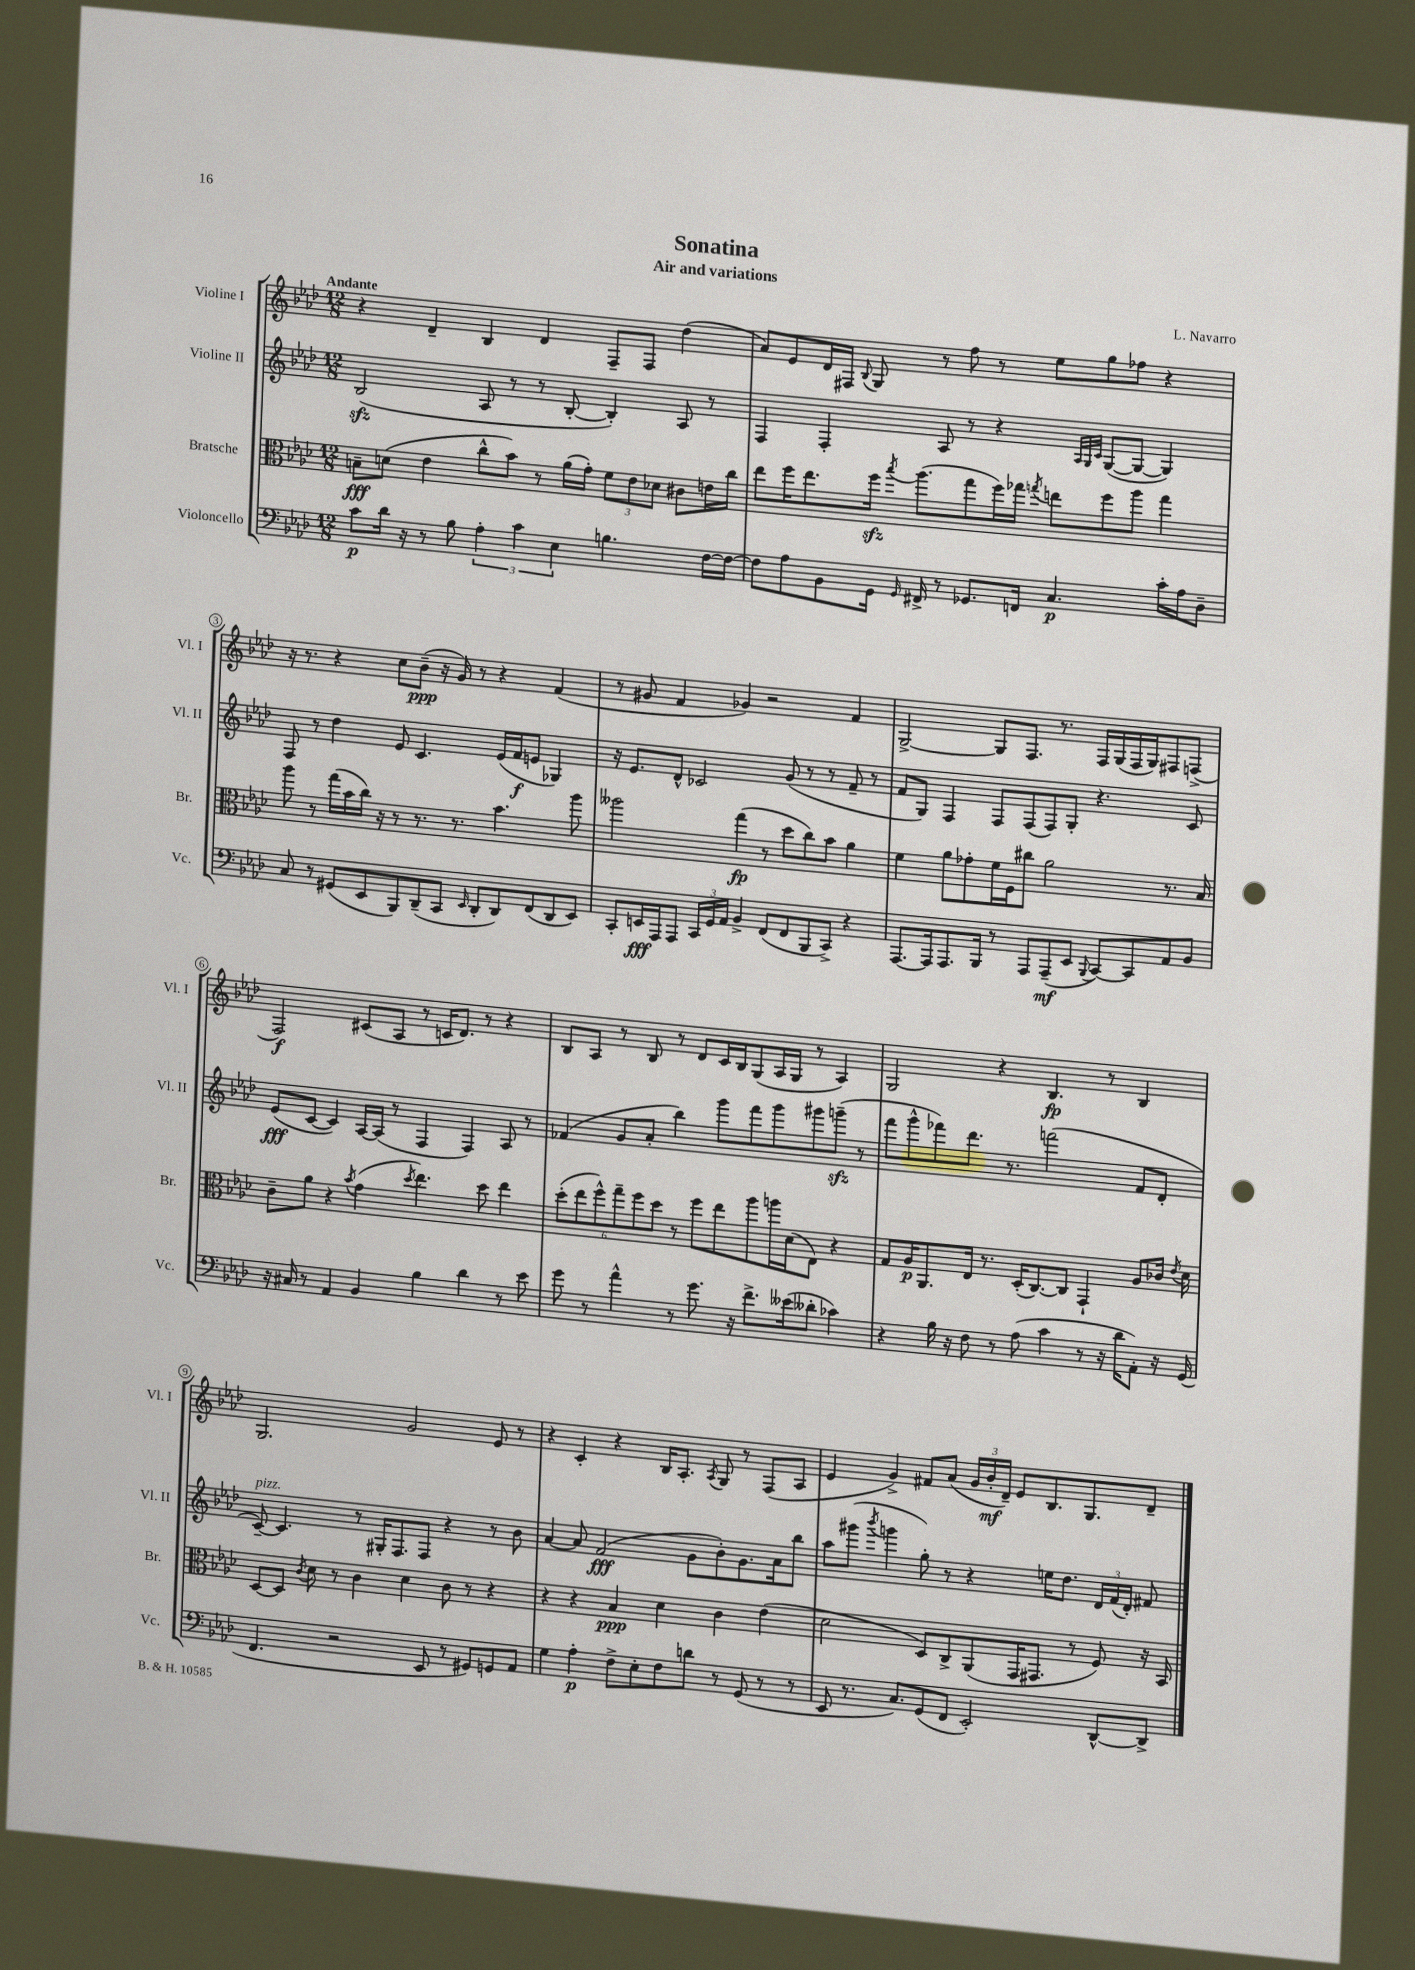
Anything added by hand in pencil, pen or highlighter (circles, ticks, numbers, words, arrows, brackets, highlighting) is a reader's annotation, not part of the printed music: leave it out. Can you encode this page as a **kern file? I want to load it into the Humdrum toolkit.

**kern	**kern	**kern	**kern
*staff4	*staff3	*staff2	*staff1
*clefF4	*clefC3	*clefG2	*clefG2
*k[b-e-a-d-]	*k[b-e-a-d-]	*k[b-e-a-d-]	*k[b-e-a-d-]
*M12/8	*M12/8	*M12/8	*M12/8
8c	8B~	(2B-	4r
16d-	(8d	.	.
16r	.	.	.
8r	4e-	.	4d-~
8B-	.	.	.
6A-'	8cc^^	8A-	4B-
.	8b-)	8r	.
6c	.	.	.
.	8r	8r	4d-
6E-	.	.	.
.	(16a-	[8B-'	.
.	16g')	.	.
4.B	12f	4B-'])	8F~
.	12e-	.	.
.	.	.	8F
.	12d-	.	.
.	8c#	8A-	(4dd-
[16F	16e	8r	.
16F_	16cc	.	.
=	=	=	=
8F]	8ee-	4F	8a-)
8A-	16ff	.	8e-
.	8.ee-	.	.
8BB-	.	4F'	16d-
.	.	.	16F#
.	.	.	8qqB-
16GG	16ff	.	8G
16qqGG	8qbb-	.	.
16FF#^	(8.aa-	.	.
8r	.	8A-	8r
8.GG-	8gg	8r	8ff
.	16ff)	4r	8r
16FF	16gg-	.	.
.	8qgg	.	.
4.C	8ee	.	8ee-
.	.	32qqA-	.
.	.	32qqG	.
.	.	32qqc	.
.	8ff	([8G	8gg
.	8aa-	8G_	8ff-
16c'	4gg	4G])	4r
16A-	.	.	.
8D-~	.	.	.
=	=	=	=
8C	8aa-	8F	16r
.	.	.	8.r
8r	8r	8r	.
(8GG#	(16gg	4dd-	4r
.	16b-	.	.
8EE-	16cc)	.	.
.	16r	.	.
8BBB-)	8r	8e-	8cc
(8DD-~	8.r	4.c	(8b-~
8CC	.	.	16r
.	8.r	.	16g)
16qqEE-	.	.	.
8DD-'	.	.	8r
8DD-)	4.b-	(16e-	4r
.	.	16f	.
(8FF	.	8e	.
8DD-	.	4G-)	(4f
8EE-)	8aa-	.	.
=	=	=	=
8CC'	2aa--	16r	8r
.	.	8.e-	.
16EE	.	.	8g#
16AAA-	.	.	.
8AAA-	.	8d-^^	4f
24CC	.	2c-	.
24GG	.	.	.
24AA-	.	.	.
4BB-^	(4gg	.	4g-)
(8FF	8r	.	2r
8FF	8dd-	(8g	.
8BBB-	8cc)	8r	.
8CC^)	8b-	8r	.
4r	4a-	8f~	4f
.	.	8r	.
=	=	=	=
[8.AAA-	4f	8f	[2G^
.	.	8G)	.
16AAA-]	.	.	.
8.AAA-	8a-	4F	.
.	8g-'	.	.
16BBB-	.	.	.
8r	16f	8F	8G]
.	16F	.	.
8AAA-	8cc#	(8F	8.F
(8AAA-~	2a-	8F)	.
.	.	.	8.r
8EE-	.	8G'	.
8qqBBB-	.	.	.
[8CC)	.	4.r	16F
.	.	.	(16G
8CC]	.	.	16F
.	.	.	16G)
8AA-	8.r	.	8F#
8BB-	.	8c	(8F^
.	16B-	.	.
=	=	=	=
16r	8c~	(8e-	2F)
16C#	.	.	.
8r	8a-	[8c	.
4AA-	4r	4c])	.
.	8qb-	.	.
4BB-	(4g	[16A-	(8c#
.	.	(16A-]	.
.	.	8r	8A-
.	8qdd-	.	.
4B-	4.ee-)	4F	8r
.	.	.	16c
.	.	.	8.d-)
4d-	.	4F)	.
.	8dd-	.	8r
8r	4ee-	8A-	4r
8e-	.	8r	.
=	=	=	=
8g	(12dd-'	(4f-	8B-
.	12ee-	.	.
8r	.	.	8A-
.	12ff^^)	.	.
4a-^^	12gg~	8g	8r
.	12ff	.	.
.	.	8a-'	8B-
.	12dd-	.	.
8r	8r	4bb-)	8r
8.g	8ff	.	8d-
.	8ee-	8ggg	16c
16r	.	.	16B-
8.f^	8aa-	8fff	(8G
.	16aa	8ggg	16A-
(16e--	(16d-	.	16G
8d--'	8E-)	8ggg#	8r
4c-)	4r	(8ggg~	4A-)
.	.	8r	.
=	=	=	=
4r	8G	8fff	2G
.	16A-	8ggg^^	.
.	8.AA-	.	.
16B-	.	8fff-)	.
16r	.	.	.
8F	16E-	8.ddd-	.
.	8.r	.	.
8r	.	.	4r
.	.	8.r	.
(8A-	(16D-'	.	.
.	[8.C)	.	.
4c	.	(2fff	4.B-
.	8C]	.	.
8r	4GG`	.	.
16r	.	.	8r
16d-	.	.	.
8AA-')	8A-	8f	4B-
16r	16c-	8d-'	.
.	8qe-	.	.
(16GG	16d-	.	.
=	=	=	=
4.FF	[8D-	[8c~)	2.G
.	8D-]	4.c]	.
.	8qc	.	.
.	8d-	.	.
2r	8r	.	.
.	4c	8r	.
.	.	16G#'	.
.	.	8.F	.
.	4d-	.	2g
8EE-	.	8F	.
8r	8c	4r	.
8GG#)	8r	.	.
8GG	4r	8r	8e-
8AA-	.	8b-	8r
=	=	=	=
4G	4r	[4a-	4r
4A-'	4r	8a-]	4c'
.	.	(2f	.
8F^	4B-	.	4r
8E-'	.	.	.
8F	4d-	.	16B-
.	.	.	8.A-'
8d	.	8g	.
.	.	.	8qA-
8r	4c	8b-')	8G
(8GG	.	8.g	8r
8r	(4e-	.	(8F
.	.	16a-	.
8r	.	8bb-	8A-
=	=	=	=
8EE-	2d-	8aa-	4e-
8.r	.	(8ggg#	.
.	.	8qbbb-	.
.	.	4ggg	4g^)
8.C)	.	.	.
(8GG	8D-)	8gg')	8f#
8FF	8C^	8r	(8a-
2EE-')	(8AA-	4r	24g
.	.	.	24b-'
.	.	.	24d-~)
.	16GG	.	8e-
.	8.GG#	.	.
.	.	16ee	8.B-
.	.	8.dd-	.
.	8r	.	.
.	.	.	8.G
[8DD-^^	8F)	24d-	.
.	.	(24f	.
.	.	24d-')	.
8DD-^]	16r	8f#	8d-~
.	16BB-	.	.
==	==	==	==
*-	*-	*-	*-
